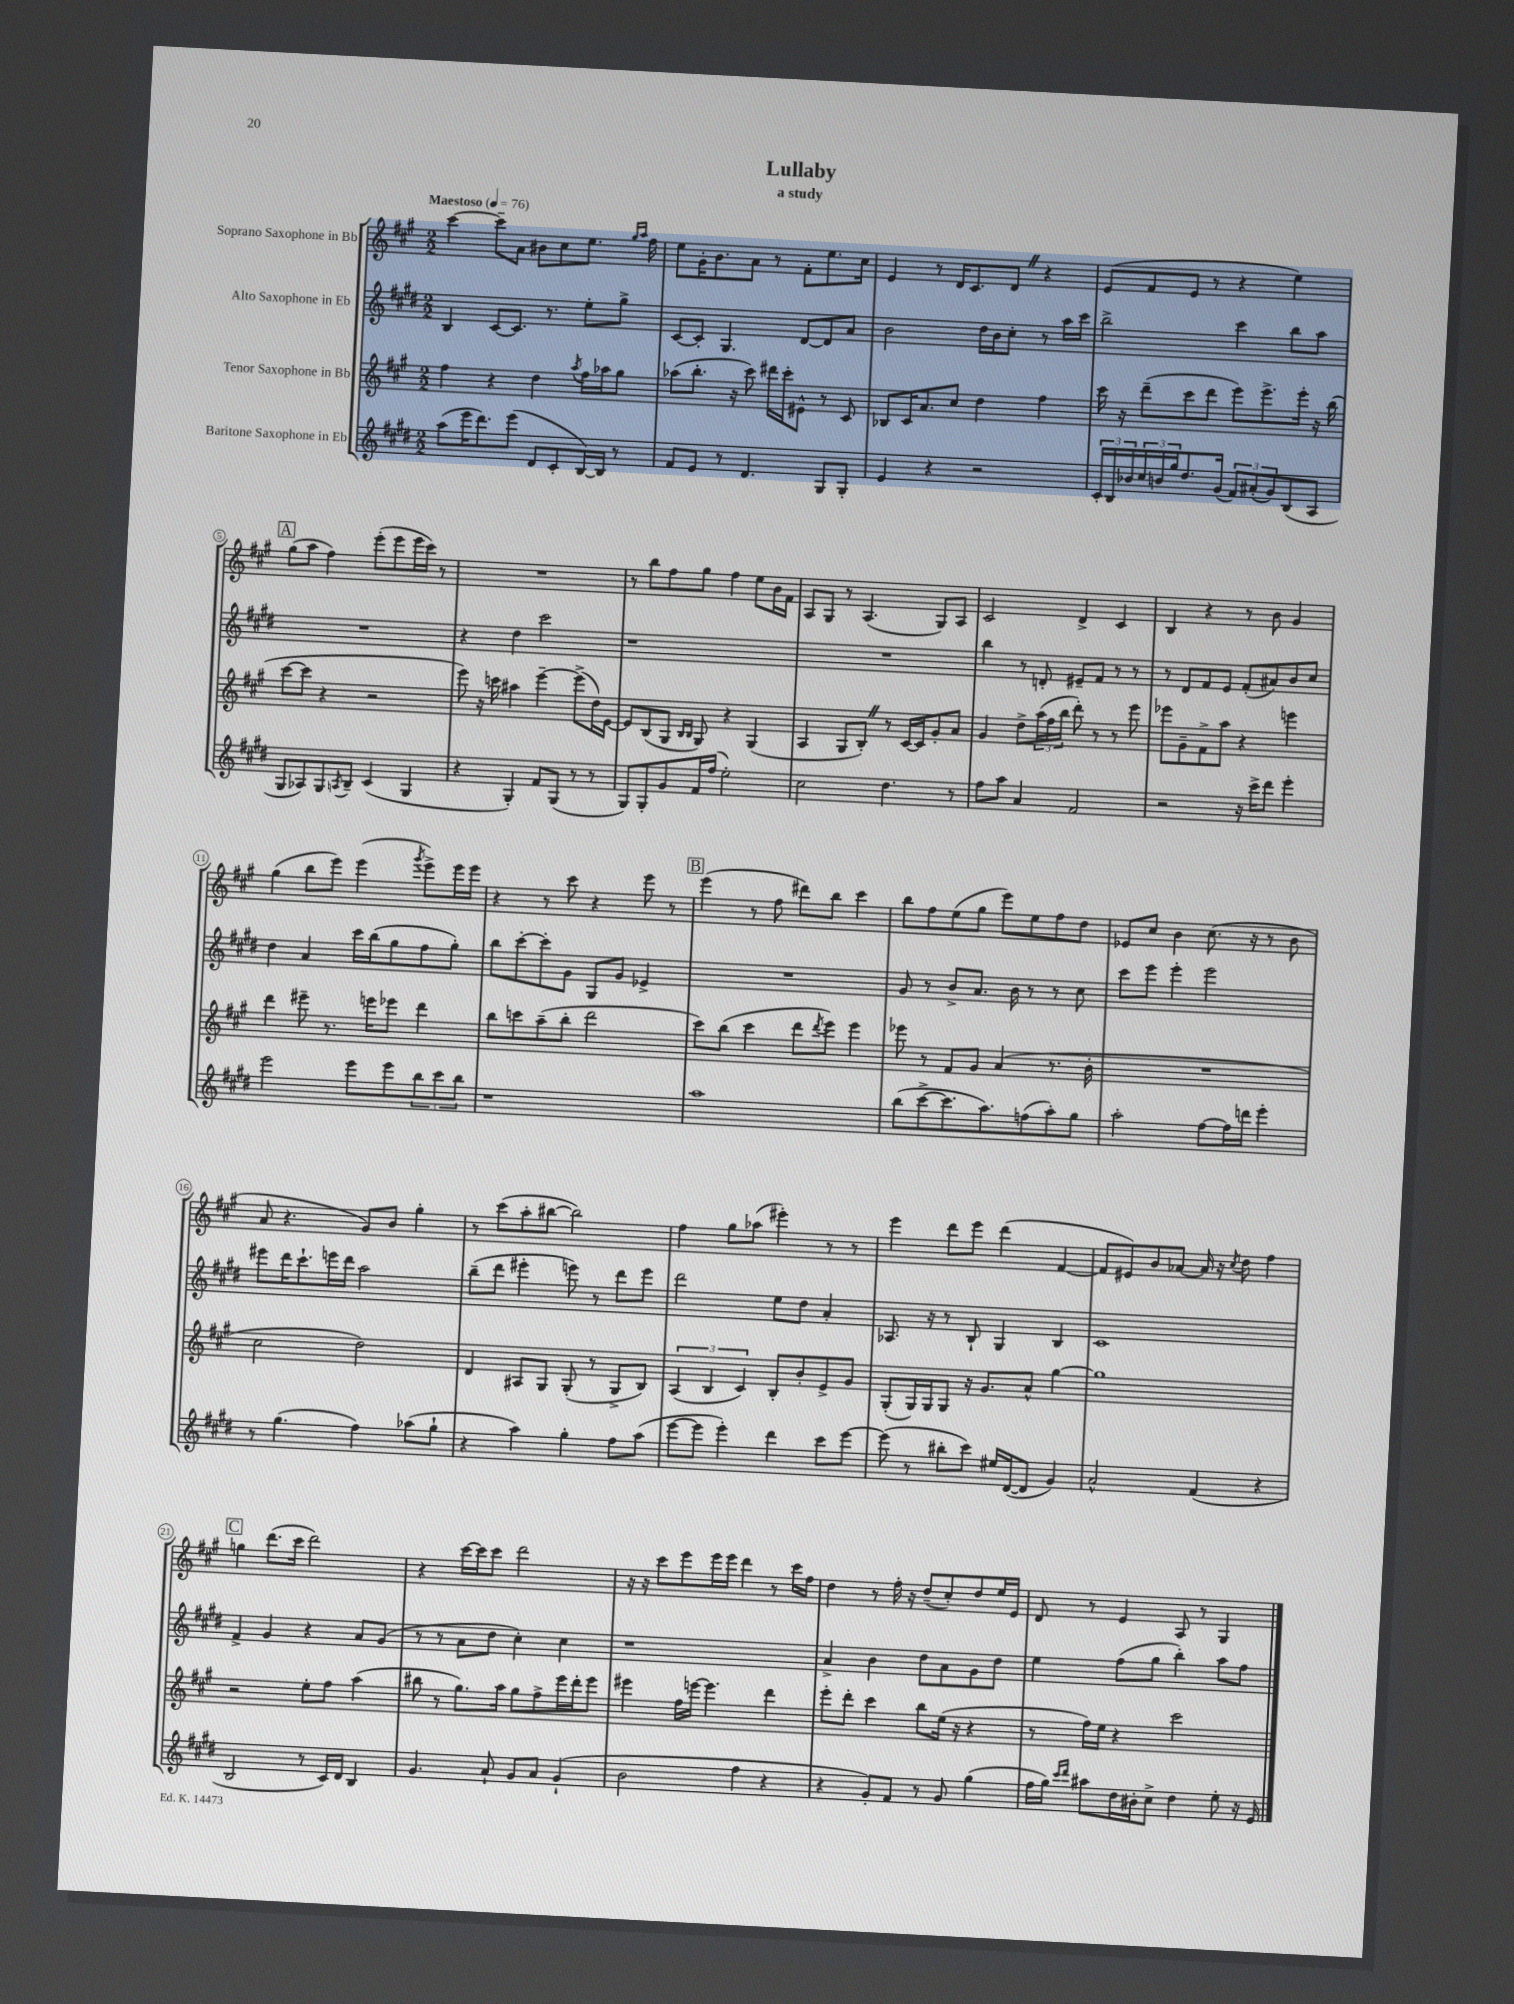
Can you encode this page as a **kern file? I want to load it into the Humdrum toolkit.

**kern	**kern	**kern	**kern
*part4	*part3	*part2	*part1
*staff4	*staff3	*staff2	*staff1
*I"Baritone Saxophone in Eb	*I"Tenor Saxophone in Bb	*I"Alto Saxophone in Eb	*I"Soprano Saxophone in Bb
*clefG2	*clefG2	*clefG2	*clefG2
*k[f#c#g#d#]	*k[f#c#g#]	*k[f#c#g#d#]	*k[f#c#g#]
*M2/2	*M2/2	*M2/2	*M2/2
*MM76	*MM76	*MM76	*MM76
=1	=1	=1	=1
!	!	!	!LO:TX:a:B:t=Maestoso
(8aa\L	4ff#\	4B/	[4ccc#\
16eee\K	.	.	.
8.ddd#\)	.	.	.
.	4r	[8c#/L	8ccc#~\L]
(8eee\J	.	8.c#/J]	8a\J
8d#/L	4dd\	.	8b#X\L
.	.	8.r	.
8c#'/	.	.	8cc#\
.	8qaa/	.	.
[16B/L)	16ff#\LL	8ee'\L	8.ee\J
16B/JJ]	16aa-X\J	.	.
8r	8gg#\J	8gg#^\J	.
.	.	.	16qqgg#/LL
.	.	.	16qqaa/JJ
.	.	.	16ff#\
=2	=2	=2	=2
8f#/L	(8aa-X\L	[8c#/L	8ee\L
8e/J	8.bb'\J	8c#'/J]	16g#'\K
.	.	.	8.b\
8r	.	4.G#/	.
.	16r	.	.
4.d#/	8ccc#\)	.	8a\J
.	16ddd#X\LL	.	8r
.	16ccc#'\J	.	.
.	8e#X^^\J	[8d#/L	8f#'\L
8G#/L	8r	8d#/]	8.ee\
8G#'/J	8c#/	8a/J	.
.	.	.	16cc#\Jk
=3	=3	=3	=3
4e/	8B-X/L	2b\	4e/
.	16c#/K	.	.
.	8.a/	.	.
4r	.	.	8r
.	8cc#/J	.	16d/KL
.	.	.	8.c#/
2r	4dd\	16dd#\LL	.
.	.	16b\J	.
.	.	8cc#'\J	8dZ/J
.	4ff#\	8r	4r
.	.	16aa\LL	.
.	.	16ccc#\JJ	.
=4	=4	=4	=4
24c#'/LL	16ccc#\	2bb^\	(8e/L
24B/	.	.	.
.	16r	.	.
24b-X/	.	.	.
24cc#/	(8ddd~\L	.	8f#/
24bn/	.	.	.
24gg#/J	.	.	.
8.dd#/	8ccc#\	.	8e/J
.	8ddd\J	.	8r
(16g#/Jk	.	.	.
12f#/L)	8eee\L)	4ccc#\	4r
(12a#X'/	.	.	.
.	8.eee^\	.	.
12g#/)	.	.	.
(8B/	.	8bb\L	4ee\)
.	16eee'\Jk	.	.
8A/J	16r	8aa\J	.
.	(16bb\	.	.
!!LO:LB:g=z
!!LO:REH:place=s1:t=A
=5	=5	=5	=5
8G#/L	[8ccc#\L	1r	(8gg#\L
8A-X/)	8ccc#\J]	.	8aa\J
8G#/	4r	.	4ff#\)
8qAn/	.	.	.
8B~/J	.	.	.
(4c#/	2r	.	(8eee'\L
.	.	.	8eee\
4G#/	.	.	16eee\L
.	.	.	16ccc#\JJ)
.	.	.	8r
=6	=6	=6	=6
4r	8eee\)	4r	1r
.	16r	.	.
.	16cccn\	.	.
4G#'/)	4aa#X\	4dd#\	.
8f#/L	[4eee~\	2ccc#\	.
(8G#/J	.	.	.
8r	(8eee^\L]	.	.
8r	16dd\L)	.	.
.	[16e\JJ	.	.
=7	=7	=7	=7
8G#/L)	8e/L]	1r	8r
8G#'/	(8B/	.	8bb\L
8g#/	8G#/J	.	8ff#\
.	16qqB/LL	.	.
.	16qqB/JJ	.	.
16f#/L	8G#/)	.	8gg#\J
(16ff#/JJ	.	.	.
2ee'\)	4r	.	4ff#\
.	(4G#/	.	8ee\L
.	.	.	16b\L
.	.	.	16f#\JJ
=8	=8	=8	=8
2cc#\	4A/	1r	8A/L
.	.	.	8G#/J
.	8G#/L	.	8r
.	8B'Z/J)	.	(4.A/
4.dd#\	8r	.	.
.	[16c#/LL	.	.
.	16c#/J]	.	.
.	8g#'/	.	8G#/L)
8r	8a/J	.	8A/J
=9	=9	=9	=9
8ff#\L	4g#/	4bb\	2c#/
8aa\J	.	.	.
4a/	8dd^\L	8r	.
.	(24aa\L	8dn'/	.
.	24ff#\	.	.
.	24bb\JJ	.	.
2f#/	8ddd'\)	8e#X~/L	4d^/
.	8r	8f#/J	.
.	8r	8r	4c#/
.	8eee\	8r	.
=10	=10	=10	=10
2r	8eee-X\L	8r	4B/
.	8g#~\	8d#/L	.
.	8f#^\	8f#/	4r
.	8aa\J	8e/J	.
16r	4r	(8f#'/L	8r
16ccc#^\KL	.	.	.
8ddd#\J	.	8a#X/)	8b\
4eee'\	4eeen\	8b/	4g#/
.	.	8cc#/J	.
!!LO:LB:g=z
=11	=11	=11	=11
2eee\	4ddd\	4dd#\	(4gg#\
.	8eee#X~\	4a/	8bb\L
.	8.r	.	8eee\J)
8eee\L	.	16ccc#\LL	(4eee\
.	16eeen\KL	(16bb\J	.
8eee\	8eee-X\J	8gg#\	.
.	.	.	8qggg#/
12bb\	4ddd\	8ff#\	8eee^\L)
12ccc#\	.	.	.
.	.	8gg#'\J)	16eee\L
12bb\J	.	.	.
.	.	.	16eee\JJ
=12	=12	=12	=12
1r	8bb\L	8bb\L	4r
.	8cccn\	[8ccc#'\	.
.	(8aa~\	8ccc#'\]	8r
.	8bb'\J	8g#\J	8ccc#\
.	2ddd\	8G#/L	4r
.	.	8g#/J	.
.	.	4e-X^/	8eee\
.	.	.	8r
!!LO:REH:place=s1:t=B
=13	=13	=13	=13
1aa	8ccc#\L)	1r	(4eee\
.	(8bb\J	.	.
.	4ccc#\	.	8r
.	.	.	8ff#\
.	8ddd\L	.	8ddd#X\L)
.	8qddd/	.	.
.	8eee\J)	.	8bb\J
.	4eee\	.	4ccc#\
=14	=14	=14	=14
(8bb\L	8eee-X\	8g#/	8bb\L
[8ccc#^\	8r	8r	8ff#\
8.ccc#\]	8f#/L	8b^/L	(8ee\
.	8g#/J	8.a/J	8gg#\J
8.aa\)	.	.	.
.	(4a/	.	8eee\L)
.	.	16b\	.
(8ffn\	.	8r	8ee\
8aa'\)	8.r	8r	8ff#\
8gg#\J	.	8cc#\	8dd\J
.	16b'\	.	.
=15	=15	=15	=15
2aa'\	1r	8ccc#\L	8e-X/L
.	.	8eee\J	8cc#/J
.	.	4eee'\	4b\
[8ff#\L	.	2eee\	(8.cc#\
16ff#\L]	.	.	.
16dddn\JJ	.	.	16r
4eee'\	.	.	8r
.	.	.	8b\
!!LO:LB:g=z
=16	=16	=16	=16
8r	2cc#\	8eee#X\L	8a/
(4.gg#\	.	16ddd#\K	4.r
.	.	8.ccc#`\	.
.	.	16eeen\L	.
.	.	16ddd#\JJ	.
4ff#\)	2dd\)	2aa\	8g#/L)
.	.	.	8b/J
(8aa-X\L	.	.	4gg#'\
8gg#`\J	.	.	.
=17	=17	=17	=17
4r	4d/	(8bb~\L	8r
.	.	8ddd#\J	(8ccc#\L
4aa\)	8A#X/L	4eee#X'\	8aa'\
.	8G#/J	.	[8bb#X\J
4gg#'\	(8G#'/	8eeen\)	2bb#\])
.	8r	8r	.
8ff#\L	8G#^/L	8ddd#\L	.
(8aa\J	8B/J)	8eee\J	.
=18	=18	=18	=18
[8eee\L	(6A/	2ddd#\	4ff#\
8eee\J]	.	.	.
.	6B/	.	.
4eee'\)	.	.	8gg#\L
.	6c#/)	.	.
.	.	.	(8aa-X\J
4ddd#\	8B'/L	8ee\L	4eee#X'\)
.	8b'/	8dd#\J	.
8ccc#\L	8e^/	4a'/	8r
[8eee\J	8g#/J	.	8r
=19	=19	=19	=19
(8eee\]	(8G#'/L	8.A-X/	4eee\
8r	16G#/L)	.	.
.	16G#/J	16r	.
8bb#X'\L	8G#/J	8r	8ddd\L
8ccc#\J)	16r	8B`/	8eee\J
.	8.g#/L	.	.
16ee#X/LL	.	4G#/	(4ddd\
([16d#/J	.	.	.
8d#/J]	8a^^/J	.	.
4g#/)	[4gg#\	4B/	[4f#/
=20	=20	=20	=20
2a^^/	1gg#]	1c#	8f#/L]
.	.	.	8e#X/)
.	.	.	8b/
.	.	.	[8a-X/J
(4f#/	.	.	16a-/]
.	.	.	16r
.	.	.	8qcc#/
.	.	.	8dd\
4r	.	.	4ff#\
!!LO:LB:g=z
!!LO:REH:place=s1:t=C
=21	=21	=21	=21
2B/	2r	4f#^/	4ggn\
.	.	4g#/	(8.ddd\L
.	.	.	16ccc#\Jk
8r	8ee'\L	4r	2ddd\)
16c#/LL)	8ff#\J	.	.
16d#/JJ	.	.	.
4B/	(4aa\	8a/L	.
.	.	(8g#/J	.
=22	=22	=22	=22
4.g#/	8bb#X\	8r	4r
.	8r	8r	.
.	8.gg#\L)	8a\L	[16ccc#\LL
.	.	.	16ccc#\J]
8a`/	.	8dd#\J	8ccc#\J
.	16aa\Jk	.	.
8g#/L	8gg#\L	4cc#'\)	2ddd\
8a/J	8ff#^\	.	.
(4g#`/	16eee\L	4cc#\	.
.	16ddd'\J	.	.
.	8eee\J	.	.
=23	=23	=23	=23
2b\	4eee#X\	1r	16r
.	.	.	16r
.	.	.	8ccc#\L
.	16ff#\LL	.	8eee\
.	[16eeen\JJ	.	.
.	4.eee\]	.	16eee\L
.	.	.	16eee\JJ
4ff#\	.	.	4ddd\
4r	4ddd\	.	8r
.	.	.	16ccc#\LL
.	.	.	16ff#\JJ
=24	=24	=24	=24
4r	8eee'\L	4a^/	4dd\
.	8ddd'\J	.	.
8g#'/L)	4ccc#\	4b\	8r
8f#/J	.	.	16ff#'\
.	.	.	16r
8r	8bb\L	8dd#\L	(8dd~/L
8g#/	(16ee\Jk	8a\	8cc#'/)
.	16r	.	.
(4gg#\	4r	8g#\	8dd/
.	.	8dd#\J	16ee/L
.	.	.	16e/JJ
=25	=25	=25	=25
16ff#\LL	8r	4ee\	8d/
16gg#\JJ)	.	.	.
16qqccc#/LL	.	.	.
16qqddd#/JJ	.	.	.
8aa#X\L	16ff#\LL)	.	8r
.	16ee\JJ	.	.
16dd#\L	4r	(8ff#\L	4e/
16b#X'\J	.	.	.
8cc#^\J	.	8gg#\J	.
4dd#\	2ccc#\	4bb'\)	8A/
.	.	.	8r
8ee'\	.	8aa\L	4G#/
16r	.	8ff#\J	.
16e/	.	.	.
==	==	==	==
*-	*-	*-	*-
